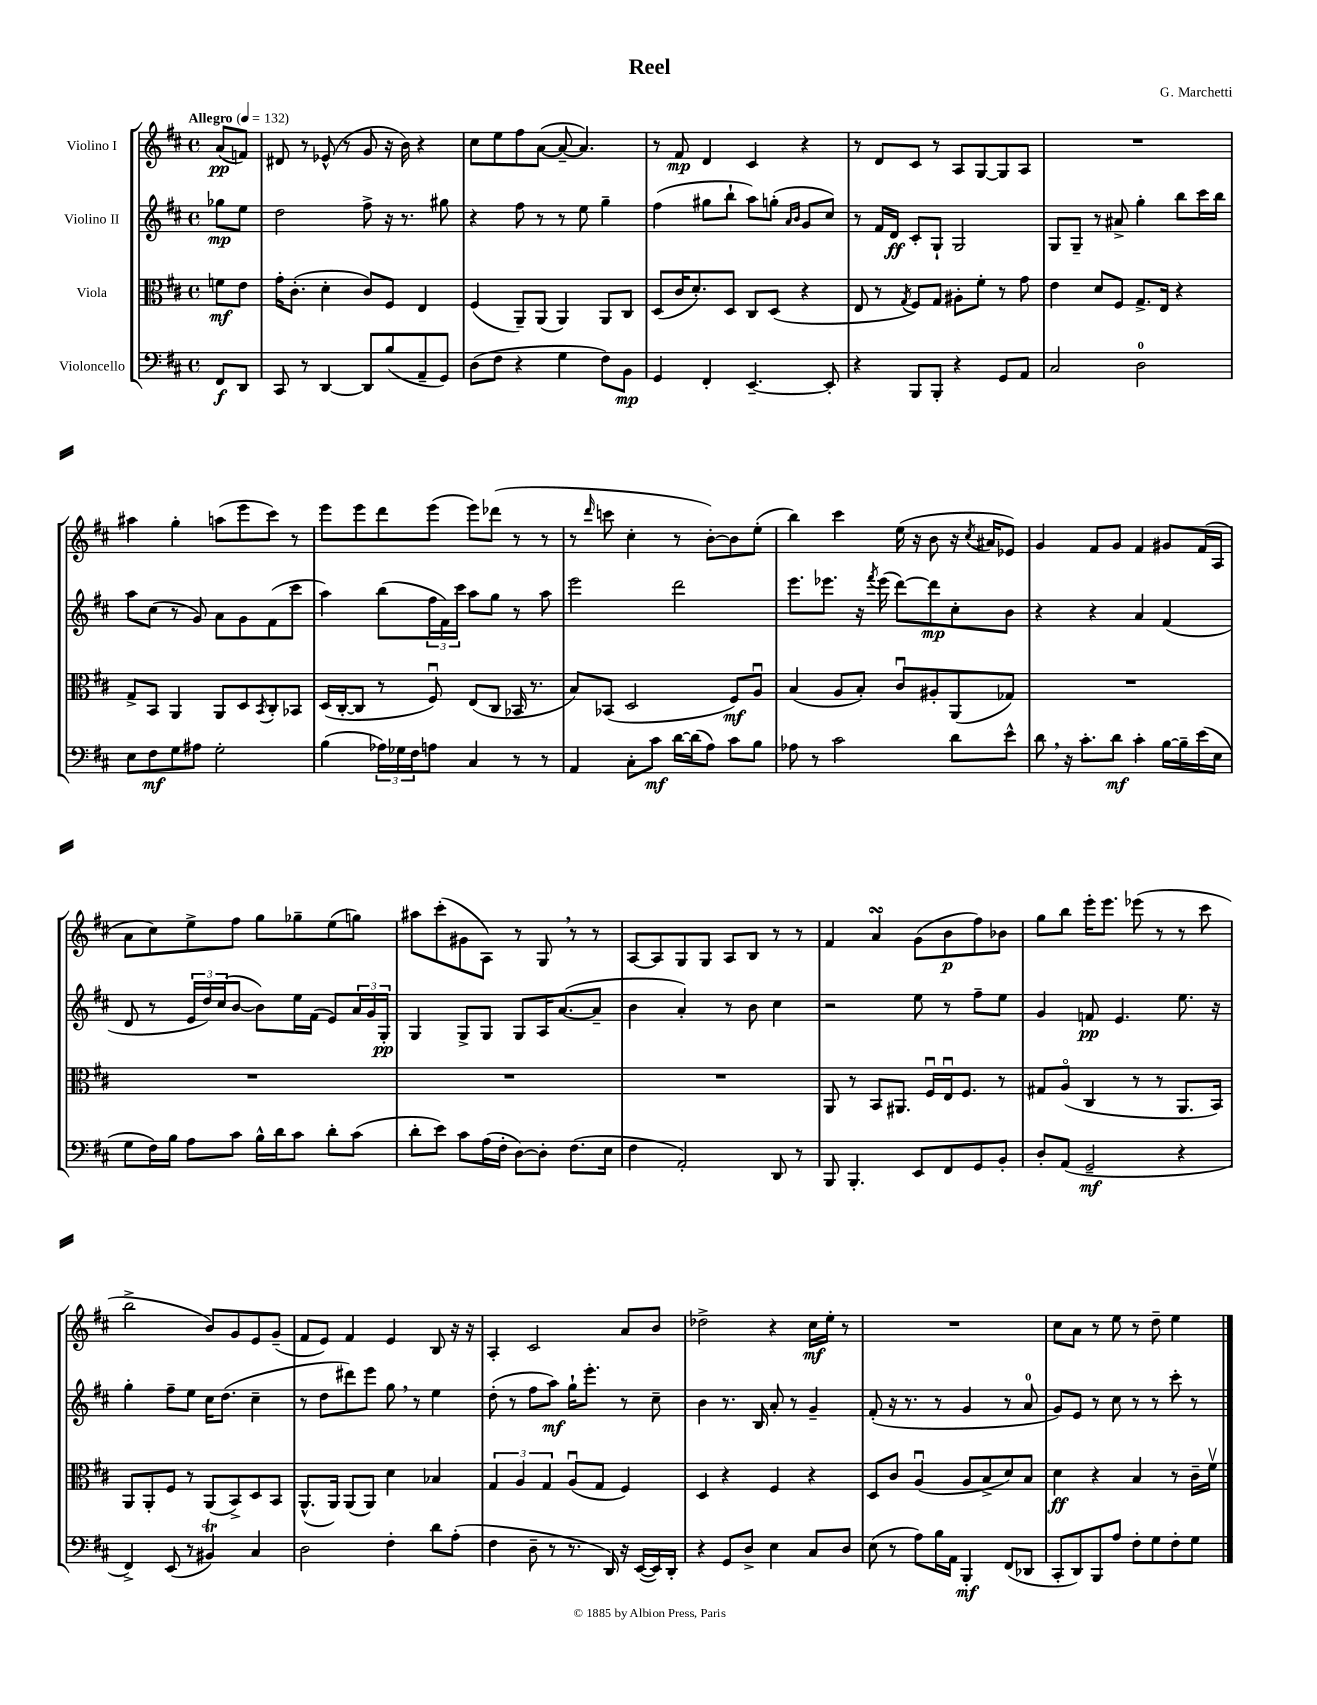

**kern	**kern	**kern	**kern
*staff4	*staff3	*staff2	*staff1
*clefF4	*clefC3	*clefG2	*clefG2
*k[f#c#]	*k[f#c#]	*k[f#c#]	*k[f#c#]
*M4/4	*M4/4	*M4/4	*M4/4
*met(c)	*met(c)	*met(c)	*met(c)
*MM132	*MM132	*MM132	*MM132
8FF#	8f	8gg-	(8a
8DD	8e	8ee	8f)
=	=	=	=
8CC#	16g'	2dd	8d#
.	(8.c#'	.	.
8r	.	.	8r
[4DD	4d'	.	(8e-^^
.	.	.	8r
8DD]	8c#)	8ff#^	8g
(8B	8F#	16r	16r
.	.	8.r	16b)
8AA~	4E	.	4r
8GG)	.	8gg#	.
=	=	=	=
(8D	(4F#	4r	8cc#
8F#	.	.	8ee
4r	8AA~)	8ff#	8ff#
.	(8AA	8r	([8a
4G	4AA)	8r	8a~_
.	.	8ee	4.a])
8F#)	8AA	4gg~	.
8BB	8C#	.	.
=	=	=	=
4GG	(8D	(4ff#	8r
.	16c#	.	8f#
.	8.d')	.	.
4FF#'	.	8gg#	4d
.	8D	8bb`	.
[4.EE~	8C#	8aa)	4c#
.	(8D	(8gg'	.
.	.	16qqa	.
.	.	16qqb	.
.	4r	8g	4r
8EE']	.	8cc#)	.
=	=	=	=
4r	8E	8r	8r
.	8r	16f#	8d
.	.	16d	.
.	8qG	.	.
8BBB	8F#)	8c#'	8c#
8BBB'	8G	8G`	8r
4r	8A#'	2G	8A
.	8f#'	.	[8G
8GG	8r	.	8G]
8AA	8g	.	8A
=	=	=	=
2C#	4e	8G	1r
.	.	8G~	.
.	8d	8r	.
.	8F#	8a#^	.
2D	8.G^	4gg'	.
.	16E	.	.
.	4r	8bb	.
.	.	16ccc#	.
.	.	16bb	.
=	=	=	=
8E	8G^	8aa	4aa#
8F#	8BB	(8cc#	.
8G	4AA	8r	4gg'
8A#	.	8g)	.
2G'	8AA	8a	(8aa
.	8D	8g	8eee
.	8qBB	.	.
.	8C#'	(8f#	8ccc#)
.	8BB-	8ccc#	8r
=	=	=	=
(4B	(16D	4aa)	8eee
.	[16C#'	.	.
.	8C#]	.	8eee
24A-)	8r	(8bb	8ddd
24G-	.	.	.
24F#	.	.	.
8A	8F#u)	24ff#	(8eee
.	.	24f#)	.
.	.	24ccc#	.
4C#	(8E	8aa	8eee)
.	8C#	8gg	(8ddd-
8r	16BB-	8r	8r
.	8.r	.	.
8r	.	8aa	8r
=	=	=	=
4AA	8B)	2eee	8r
.	.	.	16qqddd
.	(8BB-	.	8ccc
8C#'	2D	.	4cc#'
8c#	.	.	.
[16d	.	2ddd	8r
(16d]	.	.	.
8A)	.	.	[8b')
8c#	8F#)	.	8b]
8B	8Au	.	(8ee'
=	=	=	=
8A-	(4B	8.eee	4bb)
8r	.	.	.
.	.	8.eee-	.
2c#	8A	.	4ccc#
.	8B')	16r	.
.	.	8qfff#	.
.	.	(16eee-	.
.	8c#u	[8ddd)	(16ee
.	.	.	16r
.	8A#'	8ddd]	8b
8d	(8AA	8cc#'	16r
.	.	.	8qcc#
.	.	.	16a#
8e^^	8G-)	8b	8e-)
=	=	=	=
8d	1r	4r	4g
16r	.	.	.
8.c#'	.	.	.
.	.	4r	8f#
8d	.	.	8g
4c#'	.	4a	4f#
[16B	.	(4f#	8g#
16B~]	.	.	.
(16e	.	.	(16f#
16E	.	.	16A
=	=	=	=
8G	1r	8d	8a
16F#)	.	8r	8cc#)
16B	.	.	.
8A	.	24e	8ee^
.	.	24dd)	.
.	.	(24cc#	.
8c#	.	[8b	8ff#
16B^^	.	8b])	8gg
16d	.	.	.
8c#	.	16ee	8gg-~
.	.	(16f#	.
8d'	.	8e)	(8ee
(8c#	.	24a	8gg)
.	.	24g	.
.	.	24G'	.
=	=	=	=
8d'	1r	4G	8aa#
8e)	.	.	(8ccc#'
8c#	.	8G^	8g#
(16A	.	8G	8A)
16F#'	.	.	.
[8D)	.	8G	8r
8D']	.	16A	8G
.	.	([8.a	.
(8.F#	.	.	8r
.	.	8a~]	8r
16E	.	.	.
=	=	=	=
4F#	1r	4b	[8A
.	.	.	8A]
2AA')	.	4a')	8G
.	.	.	8G
.	.	8r	8A
.	.	8b	8B
8DD	.	4cc#	8r
8r	.	.	8r
=	=	=	=
8BBB	8AA	2r	4f#
4.BBB'	8r	.	.
.	8BB	.	4a
.	8.AA#	.	.
8EE	.	8ee	(8g
.	16F#u	.	.
8FF#	16Eu	8r	8b
.	8.F#	.	.
8GG	.	8ff#~	8ff#)
8BB'	8r	8ee	8b-
=	=	=	=
8D'	8G#	4g	8gg
(8AA	(8Ao	.	8bb
2GG~	4C#	8f	16eee'
.	.	.	8.eee
.	.	4.e	.
.	8r	.	(8eee-
.	8r	.	8r
4r	8.AA	8.ee	8r
.	.	.	8ccc#
.	16BB)	16r	.
=	=	=	=
4FF#^)	8AA	4gg'	2bb^
.	8AA'	.	.
(8EE	8F#	8ff#~	.
8r	8r	8ee	.
4BB#)	(8AA	16cc#	8b)
.	.	(8.dd	.
.	8BB^)	.	8g
4C#	8D	4cc#~	8e
.	8BB	.	(8g~
=	=	=	=
2D	(8.AA^^	8r	8f#
.	.	8dd	8e)
.	16AA)	.	.
.	(8AA	8ddd#)	4f#
.	8AA)	8eee	.
4F#'	4d	8gg	4e
.	.	8r	.
8d	4B-	4ee	8B
(8A'	.	.	16r
.	.	.	16r
=	=	=	=
4F#	6G	(8dd'	4A'
.	.	8r	.
.	6A	.	.
8D~	.	8ff#	2c#
.	6G	.	.
8r	.	8aa)	.
8.r	(8Au	16gg`	.
.	.	8.eee'	.
.	8G	.	.
16DD)	.	.	.
16r	4F#)	8r	8a
([16EE	.	.	.
16EE])	.	8cc#~	8b
16DD'	.	.	.
=	=	=	=
4r	4D	4b	2dd-^
8GG	4r	8.r	.
8D^	.	.	.
.	.	16B	.
4E	4F#	8a'	4r
.	.	8r	.
8C#	4r	4g~	16cc#
.	.	.	16ee'
8D	.	.	8r
=	=	=	=
(8E	8D	(8f#'	1r
8r	8c#	16r	.
.	.	8.r	.
8A)	(4Au	.	.
16B	.	8r	.
16AA	.	.	.
4BBB'	8A	4g	.
.	8B^	.	.
(8FF#	8d)	8r	.
8DD-	8B	8a	.
=	=	=	=
8CC#'	4d	8g)	8cc#
8DD)	.	8e	8a
8BBB	4r	8r	8r
8A	.	8cc#	8ee
8F#'	4B	8r	8r
8G	.	8r	8dd~
8F#'	8r	8ccc#'	4ee
8G	16c#~	8r	.
.	16f#v	.	.
==	==	==	==
*-	*-	*-	*-
